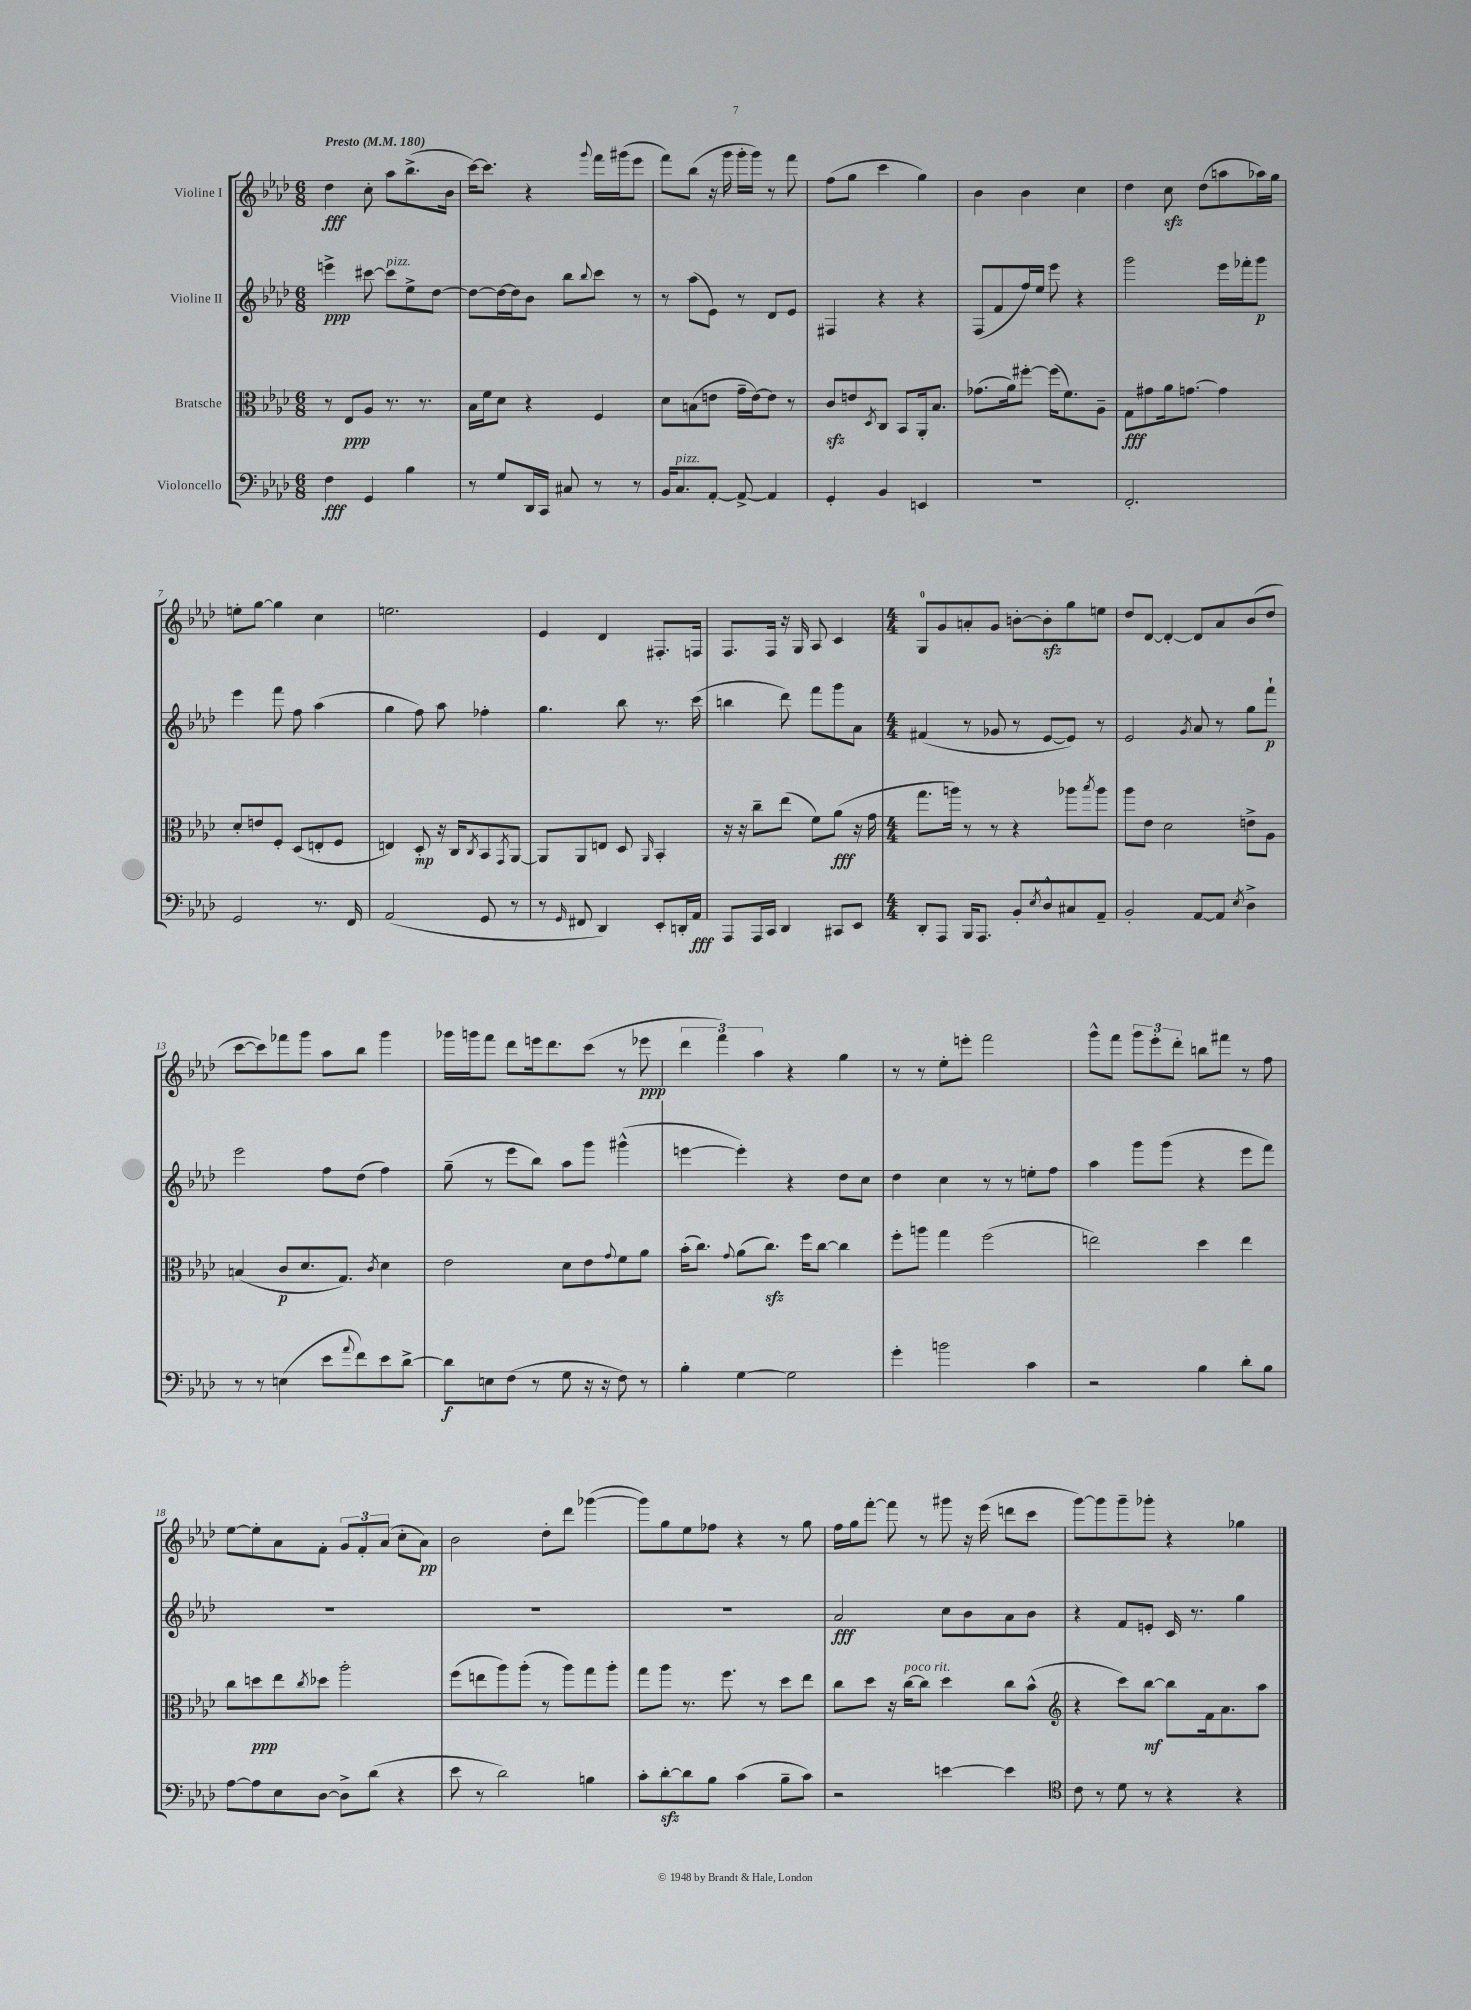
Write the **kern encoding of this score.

**kern	**dynam	**kern	**dynam	**kern	**dynam	**kern	**dynam
*part4	*part4	*part3	*part3	*part2	*part2	*part1	*part1
*staff4	*staff4	*staff3	*staff3	*staff2	*staff2	*staff1	*staff1
*I"Violoncello	*	*I"Bratsche	*	*I"Violine II	*	*I"Violine I	*
*clefF4	*	*clefC3	*	*clefG2	*	*clefG2	*
*k[b-e-a-d-]	*	*k[b-e-a-d-]	*	*k[b-e-a-d-]	*	*k[b-e-a-d-]	*
*M6/8	*	*M6/8	*	*M6/8	*	*M6/8	*
*MM180	*	*MM180	*	*MM180	*	*MM180	*
=1	=1	=1	=1	=1	=1	=1	=1
!	!	!	!	!	!	!LO:TX:a:B:t=Presto	!
4F\	fff	8r	.	4eeen^\	ppp	4dd-\	fff
.	.	8E-/L	ppp	.	.	.	.
4GG/	.	8A-/J	.	[8ccc#X\	.	8cc'\	.
!	!	!	!	!LO:TX:a:i:t=pizz.	!	!	!
.	.	8.r	.	8ccc#\L]	.	8aa-\L	.
4B-\	.	.	.	8ee-^\	.	(8.bb-^\	.
.	.	8.r	.	.	.	.	.
.	.	.	.	[8dd-\J	.	.	.
.	.	.	.	.	.	16b-\Jk	.
=2	=2	=2	=2	=2	=2	=2	=2
8r	.	16B-\LL	.	8dd-\L_	.	[16ccc\KL)	.
.	.	16f\J	.	.	.	8.ccc\J]	.
8G/L	.	8d-\J	.	16dd-\L_	.	.	.
.	.	.	.	16dd-\J]	.	.	.
16DD-/L	.	4r	.	8b-\J	.	4r	.
16CC/JJ	.	.	.	.	.	.	.
8C#X/	.	.	.	8bb-\L	.	.	.
.	.	.	.	8qqbb-/	.	8qqggg/	.
8r	.	4F/	.	8ccc\J	.	16fff\LL	.
.	.	.	.	.	.	(16ggg#X\J	.
8r	.	.	.	8r	.	8eee-\J	.
=3	=3	=3	=3	=3	=3	=3	=3
16BB-/KL	.	8d-\L	.	8r	.	8fff\L)	.
!LO:TX:a:i:t=pizz.	!	!	!	!	!	!	!
8.C/	.	.	.	.	.	.	.
.	.	(8Bn\	.	(8aa-\L	.	(8bb-\J	.
[8AA-'/J	.	8en\J	.	8e-\J)	.	16r	.
.	.	.	.	.	.	16ggg\	.
8AA-^/_	.	16g~\LL	.	8r	.	16ggg'\LL	.
.	.	[16e\J)	.	.	.	16ggg\JJ)	.
4AA-/]	.	8e\J]	.	8d-/L	.	8r	.
.	.	8r	.	8e-/J	.	8fff\	.
=4	=4	=4	=4	=4	=4	=4	=4
4GG'/	.	8czz/L	.	4F#X/	.	(8ff\L	.
.	.	8en/	.	.	.	8gg\J	.
.	.	8qD-/	.	.	.	.	.
4BB-/	.	8C/J	.	4r	.	4ccc\	.
.	.	8BB-/L	.	.	.	.	.
4EEn/	.	16AA-'/k	.	4r	.	4gg\)	.
.	.	8.B-/J	.	.	.	.	.
=5	=5	=5	=5	=5	=5	=5	=5
2.r	.	(8.g-X\L	.	(8F/L	.	4b-\	.
.	.	.	.	8f/	.	.	.
.	.	16a-\k)	.	.	.	.	.
.	.	[8ff#X'\J	.	16ff/L)	.	4b-\	.
.	.	.	.	16ee-/JJ	.	.	.
.	.	(16ff#\KL]	.	8eee-\	.	.	.
.	.	8.f\)	.	.	.	.	.
.	.	.	.	4r	.	4cc\	.
.	.	8A-~\J	.	.	.	.	.
=6	=6	=6	=6	=6	=6	=6	=6
2.FF'/	.	8G\L	fff	2ggg\	.	4dd-\	.
.	.	8g#X\	.	.	.	.	.
.	.	16a-\k	.	.	.	8cczz\	.
.	.	[8.gn\J	.	.	.	.	.
.	.	.	.	.	.	(8dd-\L	.
.	.	4g\]	.	16eee-\LL	.	8aan\	.
.	.	.	.	16fff-X'\J	.	.	.
.	.	.	.	8ggg\J	p	16aa-X\L)	.
.	.	.	.	.	.	16gg\JJ	.
!!LO:LB:g=z
=7	=7	=7	=7	=7	=7	=7	=7
2GG/	.	8d-'/L	.	4eee-\	.	8een'\L	.
.	.	8en/	.	.	.	[8gg\J	.
.	.	8F'/J	.	8fff\	.	4gg\]	.
.	.	(8D-/L	.	8ff\	.	.	.
8.r	.	8En'/	.	(4aa-\	.	4cc\	.
.	.	8F/J	.	.	.	.	.
16FF/	.	.	.	.	.	.	.
=8	=8	=8	=8	=8	=8	=8	=8
(2AA-/	.	4En/)	.	4gg\	.	2.een\	.
.	.	8D-'/	mp	8ff\)	.	.	.
.	.	16r	.	8aa-\	.	.	.
.	.	16C/KL	.	.	.	.	.
.	.	8qC/	.	.	.	.	.
8GG/	.	8BB-/	.	4ff-X'\	.	.	.
.	.	8qGG/	.	.	.	.	.
8r	.	[8AA-/J	.	.	.	.	.
=9	=9	=9	=9	=9	=9	=9	=9
8r	.	8AA-/L]	.	4.gg\	.	4e-/	.
16qqGG/	.	.	.	.	.	.	.
8FF#X/	.	8AA-/	.	.	.	.	.
4DD-/)	.	8En/J	.	.	.	4d-/	.
.	.	8D-/	.	8bb-\	.	.	.
.	.	16qqAA-/	.	.	.	.	.
8EE-'/L	.	4BB-'/	.	8.r	.	8.F#X'/L	.
16DDn'/L	.	.	.	.	.	.	.
16AA-/JJ	fff	.	.	(16ccc\	.	16Fn/Jk	.
=10	=10	=10	=10	=10	=10	=10	=10
8AAA-/L	.	16r	.	4bbn\	.	8.F/L	.
.	.	16r	.	.	.	.	.
16AAA-/L	.	8cc~\L	.	.	.	.	.
16CC/JJ	.	.	.	.	.	16F/Jk	.
4DD-/	.	(8ee-\J	.	8ddd-\)	.	16r	.
.	.	.	.	.	.	16G/	.
.	.	8f\L)	.	8fff\L	.	8A-/	.
8CC#X/L	.	(8a-\J	fff	8ggg\	.	4c/	.
8EE-/J	.	16r	.	8a-\J	.	.	.
.	.	16g\	.	.	.	.	.
=11	=11	=11	=11	=11	=11	=11	=11
*M4/4	*	*M4/4	*	*M4/4	*	*M4/4	*
8DD-'/L	.	8.gg\L	.	(4f#X/	.	8G/L	.
8AAA-/J	.	.	.	.	.	8g/	.
.	.	16aan\Jk)	.	.	.	.	.
16BBB-/KL	.	8r	.	8r	.	8an'/	.
8.AAA-/J	.	.	.	.	.	.	.
.	.	8r	.	8g-X/	.	8g/J	.
8BB-'/L	.	4r	.	8r	.	[8bn'\L	.
8qE-/	.	.	.	.	.	.	.
8D-^^/	.	.	.	[8e-/L	.	8bzz'\]	.
8C#X/	.	8aa-X\L	.	8e-/J])	.	8gg\	.
.	.	8qbb-/	.	.	.	.	.
8AA-~/J	.	8aa-\J	.	8r	.	8een\J	.
=12	=12	=12	=12	=12	=12	=12	=12
2BB-'/	.	8aa-\L	.	2e-/	.	8dd-/L	.
.	.	8e-\J	.	.	.	[8d-/J	.
.	.	2d-\	.	.	.	4d-'/_	.
.	.	.	.	8qg/	.	.	.
[8AA-/L	.	.	.	8a-/	.	8d-/L]	.
8AA-/J]	.	.	.	8r	.	8a-/	.
8qE-/	.	.	.	.	.	.	.
4D-^\	.	8en^\L	.	8gg\L	.	(8b-/	.
.	.	8A-\J	.	8fff`\J	p	8dd-/J	.
!!LO:LB:g=z
=13	=13	=13	=13	=13	=13	=13	=13
8r	.	(4Bn/	.	2eee-\	.	[8ccc\L	.
8r	.	.	.	.	.	8ccc\])	.
(4En\	.	8c/L	p	.	.	8fff-X\	.
.	.	8.d-/	.	.	.	8ggg\J	.
8e-\L	.	.	.	8ff\L	.	8aa-\L	.
.	.	8.G/J)	.	.	.	.	.
8qqa-/	.	.	.	.	.	.	.
8f\)	.	.	.	(8dd-\J	.	8bb-\J	.
.	.	8qc/	.	.	.	.	.
8e-\	.	4d-\	.	4ff\)	.	4ggg\	.
[8d-^\J	.	.	.	.	.	.	.
=14	=14	=14	=14	=14	=14	=14	=14
8d-\L]	f	2e-\	.	(8gg~\	.	16ggg-X\LL	.
.	.	.	.	.	.	16gggn\J	.
8En\	.	.	.	8r	.	8fff\J	.
(8F\J	.	.	.	8eee-\L	.	8ddd-\L	.
8r	.	.	.	8bb-\J)	.	16eeen\k	.
.	.	.	.	.	.	8.ddd-\	.
8G\	.	8d-\L	.	8aa-\L	.	.	.
16r	.	8e-\	.	8ggg\J	.	(8ccc\J	.
16r	.	.	.	.	.	.	.
.	.	8qqg/	.	.	.	.	.
8F\)	.	8f\	.	(4ggg#X^^\	.	8r	.
8r	.	8a-\J	.	.	.	8eee-X\	ppp
=15	=15	=15	=15	=15	=15	=15	=15
4B-'\	.	(16b-'\KL	.	[4eeen\	.	6ddd-\	.
.	.	8.cc\J)	.	.	.	.	.
.	.	.	.	.	.	6fff\)	.
.	.	8qqg/	.	.	.	.	.
[4G\	.	(8a-\L	.	4eee'\])	.	.	.
.	.	.	.	.	.	6aa-\	.
.	.	8.cczz\J)	.	.	.	.	.
2G\]	.	.	.	4r	.	4r	.
.	.	16ff\KL	.	.	.	.	.
.	.	[8cc\J	.	.	.	.	.
.	.	4cc\]	.	8dd-\L	.	4gg\	.
.	.	.	.	8cc\J	.	.	.
=16	=16	=16	=16	=16	=16	=16	=16
4g'\	.	8ff'\L	.	4dd-\	.	8r	.
.	.	8aan\J	.	.	.	8r	.
2bn\	.	4gg\	.	4cc\	.	8ee-'\L	.
.	.	.	.	.	.	8eeen'\J	.
.	.	(2ff\	.	8r	.	2fff\	.
.	.	.	.	8r	.	.	.
4c\	.	.	.	8een'\L	.	.	.
.	.	.	.	8ff\J	.	.	.
=17	=17	=17	=17	=17	=17	=17	=17
2r	.	2een\)	.	4aa-\	.	8ggg^^\L	.
.	.	.	.	.	.	8fff\J	.
.	.	.	.	8ggg\L	.	12ggg\L	.
.	.	.	.	.	.	12eee-'\	.
.	.	.	.	(8ggg\J	.	.	.
.	.	.	.	.	.	12ddd-'\J	.
4B-\	.	4dd-\	.	4r	.	8bbn\L	.
.	.	.	.	.	.	8fff#X\J	.
8d-'\L	.	4ee\	.	8eee-\L	.	8r	.
8B-\J	.	.	.	8fff\J)	.	8ff\	.
!!LO:LB:g=z
=18	=18	=18	=18	=18	=18	=18	=18
[8A-\L	.	8cc\L	.	1r	.	[8ee-\L	.
8A-\]	.	8ddn\	ppp	.	.	8ee-'\]	.
8E-\	.	8ee-\	.	.	.	8a-\	.
.	.	8qcc/	.	.	.	.	.
[8D-\J	.	8dd-X\J	.	.	.	8f'\J	.
8D-^\L]	.	2aa-'\	.	.	.	12g/L	.
.	.	.	.	.	.	12f'/	.
(8d-\J	.	.	.	.	.	.	.
.	.	.	.	.	.	(12a-/J	.
4r	.	.	.	.	.	8cc'\L	.
.	.	.	.	.	.	8a-\J)	pp
=19	=19	=19	=19	=19	=19	=19	=19
8e-\	.	(8ff\L	.	1r	.	2b-\	.
8r	.	8een\	.	.	.	.	.
2d-\)	.	8aa-\)	.	.	.	.	.
.	.	(8aa-'\J	.	.	.	.	.
.	.	8r	.	.	.	8dd-'\L	.
.	.	8aa-\L)	.	.	.	8ddd-\J	.
4Bn\	.	8gg\	.	.	.	([4ggg-X\	.
.	.	8aa-'\J	.	.	.	.	.
=20	=20	=20	=20	=20	=20	=20	=20
8c'\L	.	8gg\L	.	1r	.	8ggg-\L])	.
[8d-zz'\	.	8aa-\J	.	.	.	8gg\	.
8d-\]	.	8.r	.	.	.	8ee-\	.
8B-\J	.	.	.	.	.	8ff-X\J	.
.	.	8.ff\	.	.	.	.	.
(4c\	.	.	.	.	.	4r	.
.	.	8r	.	.	.	.	.
8B-~\L	.	8dd-\L	.	.	.	8r	.
8c\J)	.	8ee-\J	.	.	.	8gg\	.
=21	=21	=21	=21	=21	=21	=21	=21
2r	.	8cc\L	.	2a-/	fff	16ff\LL	.
.	.	.	.	.	.	16gg\J	.
.	.	8dd-\J	.	.	.	[8fff'\J	.
.	.	16r	.	.	.	8fff\]	.
!	!	!LO:TX:a:i:t=poco rit.	!	!	!	!	!
.	.	[16cc\KL	.	.	.	.	.
.	.	8cc\J]	.	.	.	8r	.
[4en\	.	4dd-\	.	8cc\L	.	8ggg#X\	.
.	.	.	.	8b-\	.	16r	.
.	.	.	.	.	.	(16eee-\	.
4e\]	.	8cc\L	.	8a-\	.	8dddn\L	.
.	.	(8b-^^\J	.	8b-\J	.	8ccc\J	.
=22	=22	=22	=22	=22	=22	=22	=22
*clefC4	*	*clefG2	*	*	*	*	*
8c\	.	4r	.	4r	.	[8ggg\L)	.
8r	.	.	.	.	.	8ggg\]	.
8d-\	.	8ccc\L)	.	8f/L	.	8ggg~\	.
8r	.	[8bb-\J	mf	8en'/J	.	8ggg-X'\J	.
4r	.	8bb-\L]	.	16c/	.	4r	.
.	.	.	.	8.r	.	.	.
.	.	16f\k	.	.	.	.	.
.	.	8.a-\	.	.	.	.	.
4r	.	.	.	4gg\	.	4gg-X\	.
.	.	8aa-\J	.	.	.	.	.
==	==	==	==	==	==	==	==
*-	*-	*-	*-	*-	*-	*-	*-
